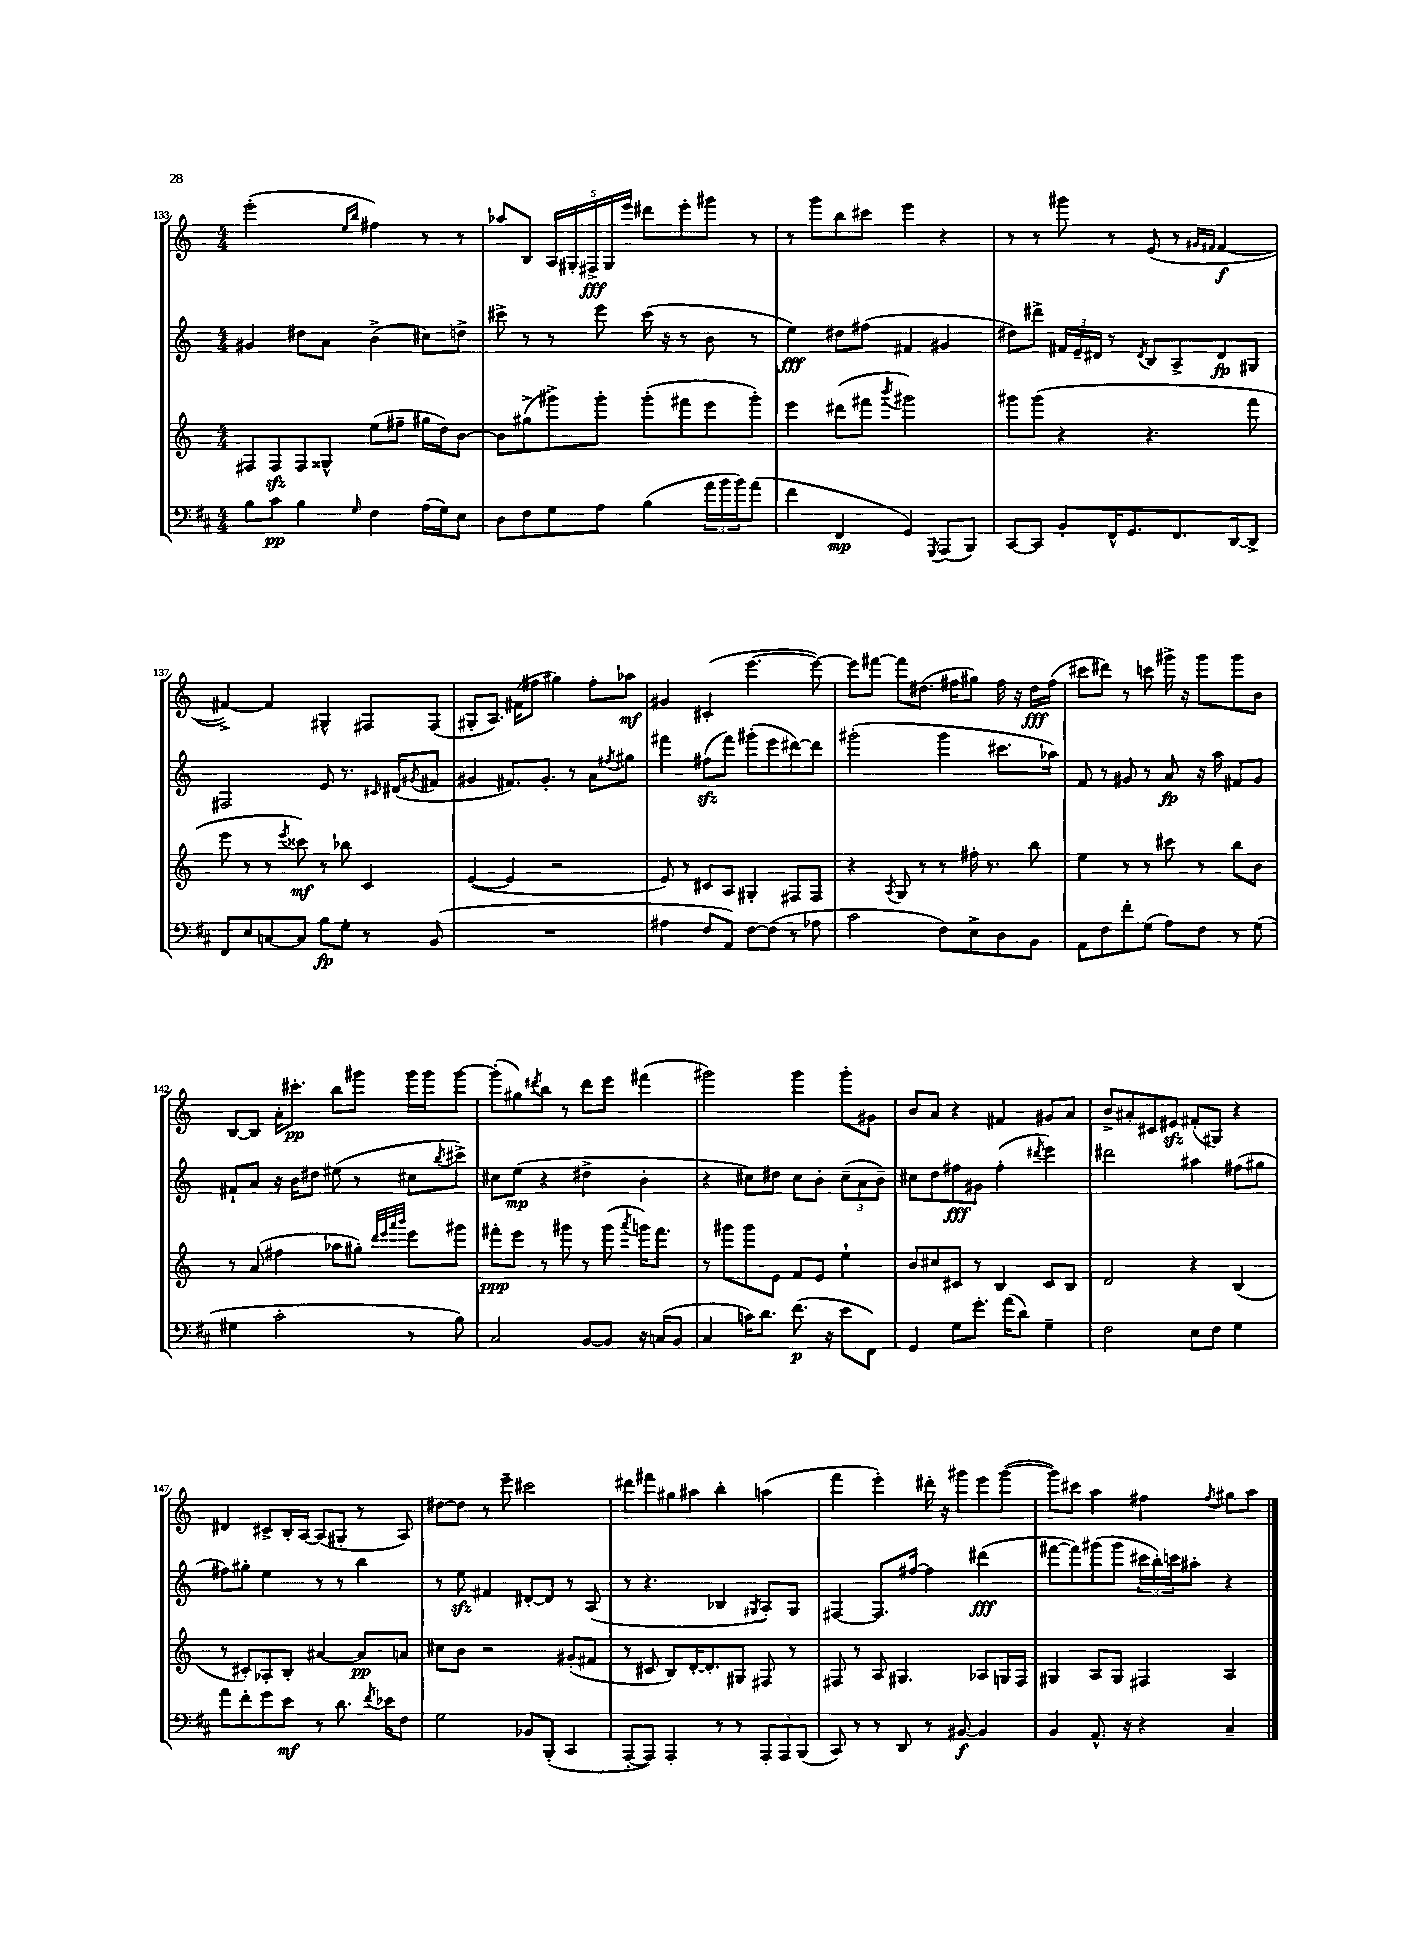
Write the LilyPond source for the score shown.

<<
\new StaffGroup <<
\new Staff = "s0" {
    \clef treble \key c \major \numericTimeSignature \time 4/4
    e'''2-.( \grace { e''16 b''16 } fis''4) r8 r8 |
    aes''8 b8 \tuplet 5/4 { a16 gis16-. fis16->\fff gis16 e'''16 } dis'''8 e'''8-. gis'''8 r8 |
    r8 g'''8 b''8 cis'''8 e'''4 r4 |
    r8 r8 gis'''8 r8 e'8( r8 \grace { gis'16 fis'16 } fis'4~\f |
    fis'4~->) fis'4 gis4-^ fis8 fis8( |
    gis8-. a8.) fis'16( fis''8 gis''4) fis''8-. aes''8\mf |
    gis'4 cis'4-.( e'''4.~ e'''8~) |
    e'''8 fis'''8~ fis'''8 dis''8.( fis''16 gis''8) fis''16 r16 dis''16\fff fis''16( |
    cis'''8 dis'''8) r8 c'''8 gis'''16-> r16 gis'''8 gis'''8 b'8 |
    b8~ b8 a'16-. cis'''8.-.\pp b''8 gis'''8 gis'''16 gis'''16 gis'''8~ |
    gis'''8-.( gis''8) \acciaccatura { dis'''8 } b''8 r8 dis'''8 e'''8 fis'''4( |
    gis'''2) gis'''4 gis'''8-. gis'8 |
    b'8 a'8 r4 fis'4 gis'8 a'8 |
    b'8-> ais'8-. cis'8 eis'8\sfz fis'8-.( gis8) r4 |
    dis'4 cis'8-> b16-. a16~ a8( gis8-. r8 a8) |
    dis''8~ dis''8 r8 e'''8-- cis'''2 |
    dis'''8 fis'''8 gis''8 ais''8 b''4-. a''4( |
    f'''4 e'''4-.) dis'''16-. r16 gis'''8 e'''8 gis'''8~( |
    gis'''8) cis'''8 a''4 fis''4 \acciaccatura { fis''8 } gis''8 a''8 \bar "|." |
}
\new Staff = "s1" {
    \clef treble \key c \major \numericTimeSignature \time 4/4
    gis'4 dis''8 a'8 b'4->( cis''8) d''8-> |
    cis'''8-> r8 r8 e'''8 cis'''16( r16 r8 b'8 r8 |
    e''4\fff) dis''8 fis''8( fis'4 gis'4 |
    dis''8) dis'''8-> \tuplet 3/2 { fis'16 e'16-- dis'16 } r8 \acciaccatura { dis'8 } b8 a8-> dis'8\fp gis8 |
    fis2 e'8 r8. \grace { cis'16 } dis'16( \acciaccatura { gis'8 } fis'8 |
    gis'4 fis'8.) gis'8.-. r8 a'8 \acciaccatura { fis''8 } gis''8 |
    fis'''4 fis''8\sfz( fis'''8) gis'''8-.( e'''8 dis'''8~) dis'''8 |
    gis'''2-.( gis'''4 cis'''8. aes''16) |
    f'8 r8 gis'8 r8 a'8\fp r16 a''16 fis'8 gis'8 |
    fis'8-! a'8 r16 b'16 dis''8 eis''8( r8 cis''8 \acciaccatura { b''8 } cis'''8->) |
    cis''8 e''8\mp( r4 dis''4-> b'4-. |
    r4 cis''8) dis''8 cis''8 b'8-. \tuplet 3/2 { cis''8--( a'8 b'8--) } |
    cis''8 d''8 fis''8\fff gis'8 fis''4-.( \acciaccatura { dis'''8 } e'''4) |
    dis'''2 ais''4 fis''8( gis''8 |
    fis''8) gis''8-. e''4 r8 r8 b''4 |
    r8 e''8\sfz fis'4 dis'8~-. dis'8 r8 a8( |
    r8 r4. bes4 \acciaccatura { gis8 } a8-.) gis8 |
    fis4~ fis8. fis''16~ fis''4 dis'''4\fff( |
    fis'''8~ fis'''8) gis'''8( gis'''8 \tuplet 3/2 { cis'''16 b''16-.) c'''16 } ais''8-. r4 \bar "|." |
}
\new Staff = "s2" {
    \clef treble \key c \major \numericTimeSignature \time 4/4
    fis8 fis8\sfz fis8 gisis8-^ e''8( fis''8-- gis''16 d''16) b'8~ |
    b'8 gis''8->( gis'''8->) gis'''8-. gis'''8-.( fis'''8 e'''8 gis'''8-.) |
    e'''4 dis'''8( fis'''8 \acciaccatura { b'''8 } gis'''2) |
    gis'''8 gis'''8( r4 r4. f'''8 |
    e'''8 r8 r8 \acciaccatura { e'''8 } cisis'''8\mf) r8 bes''8 c'4 |
    e'4~( e'4 r2 |
    e'8) r8 cis'8 a8 gis4-. fis8 fis8 |
    r4 \acciaccatura { a8 } g8 r8 r8 fis''16-. r8. b''8 |
    e''4 r8 r8 cis'''8 r8 b''8 b'8 |
    r8 a'8( fis''4 aes''8 gis''8-.) \grace { d'''32 e'''32 a'''32 b'''32 } e'''8 gis'''8 |
    fis'''8-.\ppp e'''8 r8 gis'''8 r8 gis'''8( \acciaccatura { a'''8 } g'''16) fis'''8. |
    r8 gis'''8 gis'''8 e'8 f'8 e'8 e''4-! |
    b'8 cis''8 cis'8 r8 b4 cis'8 b8 |
    d'2 r4 b4( |
    r8 cis'8-.) aes8-. b8-. ais'4~ ais'8\pp a'8 |
    cis''8 b'8 r2 gis'8-.( fis'8 |
    r8 cis'8 b8) d'16~-. d'8.-. gis8 fis8 r8 |
    fis8 r8 a8 gis4. aes8 g16 fis16 |
    gis4 a8 gis8 fis4 a4 \bar "|." |
}
\new Staff = "s3" {
    \clef bass \key d \major \numericTimeSignature \time 4/4
    b8 cis'8\pp b4 \grace { g16 } fis4 a16( g16) e8 |
    d8 fis8 g8 a8 b4( \tuplet 3/2 { a'16 b'16 b'16) } a'8( |
    fis'4 fis,4\mp g,4) \acciaccatura { g,,8 } a,,8( b,,8) |
    cis,8~ cis,8 b,8-. fis,16-^ g,8. fis,8. d,16~ d,8-> |
    fis,8 e8 c8~ c8 b8\fp g8-. r8 b,8( |
    R1 |
    ais4 fis8 a,8) fis8~ fis8( r8 aes8 |
    cis'2 fis8) e8-> d8 b,8 |
    a,8 fis8 fis'8-. g8( a8) fis8 r8 g8( |
    gis4 cis'2-. r8 b8) |
    cis2 b,8~ b,8 r16 c16( b,8 |
    cis4 c'16) d'8. fis'8.\p( r16 e'8 fis,8) |
    g,4 g8 g'8.-. a'16( d'8) g4-- |
    fis2 e8 fis8 g4 |
    a'8 fis'8-. g'8 e'8\mf r8 d'8. \acciaccatura { fis'8 } ees'16 fis8 |
    g2 bes,8 b,,8-.( cis,4 |
    a,,8~-. a,,8) a,,4-. r8 r8 \tuplet 3/2 { a,,8-. a,,8 b,,8( } |
    cis,8) r8 r8 d,8 r8 bis,8~\f bis,4 |
    b,4 a,8.-^ r16 r4 cis4-- \bar "|." |
}
>>
>>
\layout { \context { \Score currentBarNumber = #133 } }
